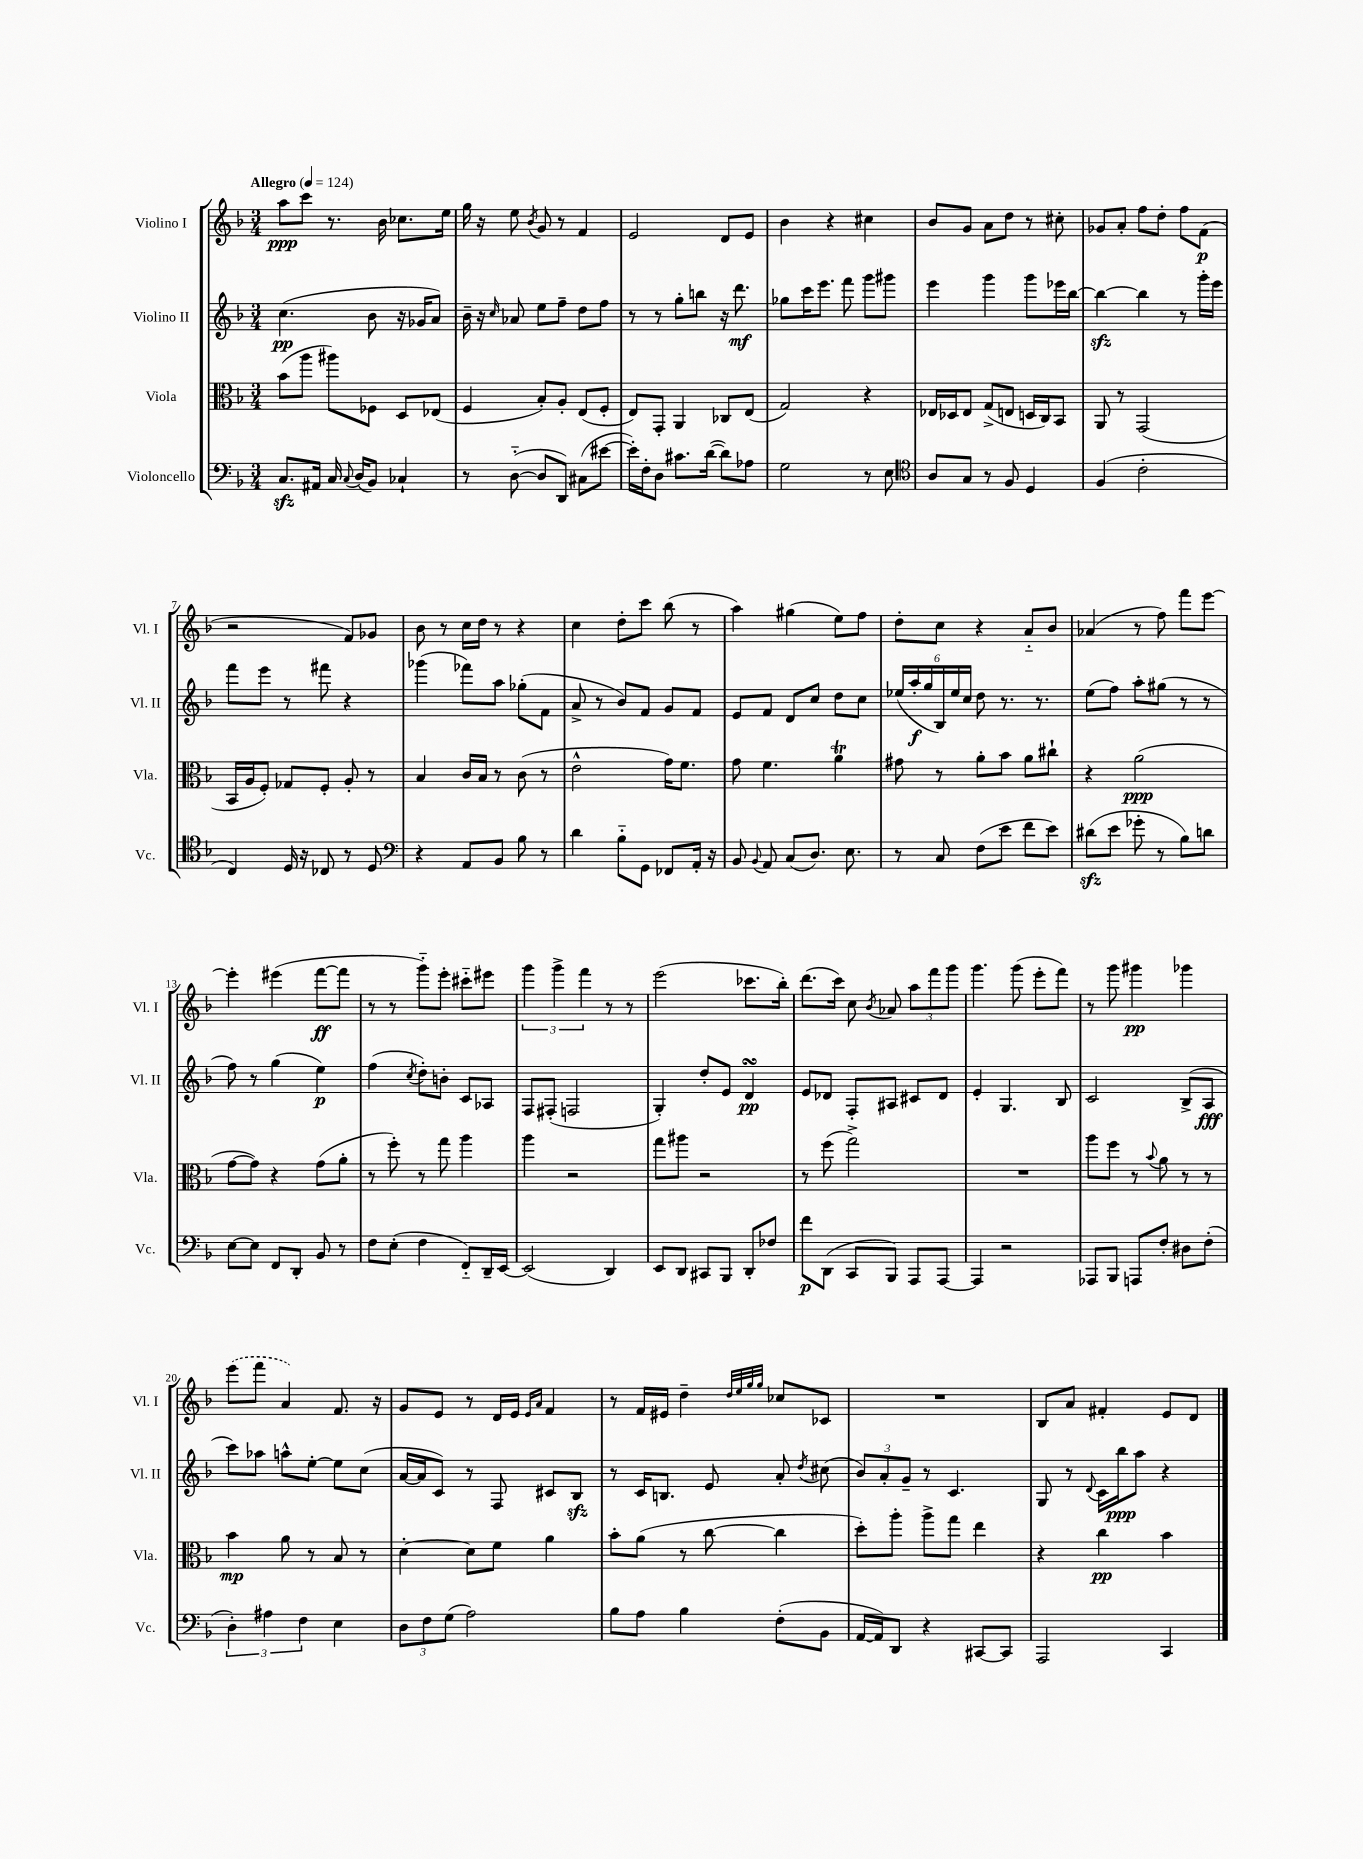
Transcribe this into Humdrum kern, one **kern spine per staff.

**kern	**kern	**kern	**kern
*staff4	*staff3	*staff2	*staff1
*clefF4	*clefC3	*clefG2	*clefG2
*k[b-]	*k[b-]	*k[b-]	*k[b-]
*M3/4	*M3/4	*M3/4	*M3/4
*MM124	*MM124	*MM124	*MM124
8.C/L	(8b-\L	(4.cc\	8aa\L
.	8aa\J	.	8ccc\J
16AA#/Jk	.	.	.
16C/	8aa#\L)	.	8.r
8qqC/	.	.	.
(16D/LK	.	.	.
8BB-/J)	8F-\J	8b-\	.
.	.	.	16b-\
4C-`/	8D/L	16r	8.cc-\L
.	.	16g-/LK	.
.	(8E-/J	8a/J)	.
.	.	.	16ee\Jk
=	=	=	=
8r	4F/	16b-~\	16gg\
.	.	16r	16r
.	.	16qqcc/	.
([8D'~\	.	8a-/	8ee\
.	.	.	8qb-/
8D/]L	8B-'/L)	8ee\L	8g/
8DD/J)	8A'/J	8ff~\J	8r
(8C#\L	(8E/L	8dd\L	4f/
[8e#\J	8F'/J	8ff\J	.
=	=	=	=
16e#'\]LL)	8E/L)	8r	2e/
16F'\J	.	.	.
8D\J	8GG'/J	8r	.
8.c#\L	4AA/	8gg'\L	.
.	.	8bb\J	.
([16d\Jk	.	.	.
8d\]L)	8C-/L	16r	8d/L
.	.	8.ddd\	.
8A-\J	(8E/J	.	8e/J
=	=	=	=
2G\	2G/)	8gg-\L	4b-\
.	.	16ccc\K	.
.	.	8.eee\J	.
.	.	.	4r
.	.	8fff\	.
8r	4r	8ggg\L	4cc#\
8E\	.	8ggg#\J	.
=	=	=	=
*clefC4	*	*	*
8A/L	16E-/LL	4eee\	8b-/L
.	16D-/J	.	.
8G/J	8E-/J	.	8g/J
8r	(8G^/L	4ggg\	8a\L
8F/	8E/J	.	8dd\J
4D/	16D/LL	8ggg\L	8r
.	16C/J)	.	.
.	8BB-/J	16eee-\L	8cc#'\
.	.	[16bb-\JJ	.
=	=	=	=
(4F/	8AA/	4bb-\_	8g-/L
.	8r	.	8a'/J
2c'\	(2GG/	4bb-\]	8ff\L
.	.	.	8dd'\J
.	.	8r	8ff\L
.	.	16ggg'\LL	(8f\J
.	.	16eee\JJ	.
=	=	=	=
4C/)	16BB-/LL	8fff\L	2r
.	16A/J	.	.
.	8F'/J)	8eee\J	.
16D/	8G-/L	8r	.
16r	.	.	.
8C-/	8F'/J	8fff#\	.
8r	8A'/	4r	8f/L)
8D/	8r	.	8g-/J
=	=	=	=
*clefF4	*	*	*
4r	4B-/	(4ggg-\	8b-\
.	.	.	8r
8AA/L	16c/LL	8fff-\L)	16cc\LL
.	16B-/JJ	.	16dd\JJ
8BB-/J	8r	8aa\J	8r
8B-\	(8c\	(8gg-'\L	4r
8r	8r	8f\J	.
=	=	=	=
4d\	2e^^\	8a^/	4cc\
.	.	8r	.
8B-'~\L	.	8b-/L)	8dd'\L
8GG\J	.	8f/J	8ccc\J
8FF-/L	16g\LK)	8g/L	(8bb-\
.	8.f\J	.	.
16AA'/Jk	.	8f/J	8r
16r	.	.	.
=	=	=	=
8BB-/	8g\	8e/L	4aa\)
8qqBB-/	.	.	.
8AA/	4.f\	8f/J	.
(8C/L	.	8d/L	(4gg#\
8.D/J)	.	8cc/J	.
.	4a\	8dd\L	8ee\L)
8.E\	.	.	.
.	.	8cc\J	8ff\J
=	=	=	=
8r	8g#\	(24ee-/LL	8dd'\L
.	.	24aa'/	.
.	.	24gg/	.
8C/	8r	24B-/)	8cc\J
.	.	24ee-/	.
.	.	24cc/JJ	.
(8F\L	8a'\L	8dd\	4r
8e\J	8b-\J	8.r	.
8f\L	8a\L	.	8a'~/L
.	.	8.r	.
8e\J)	8cc#`\J	.	8b-/J
=	=	=	=
(8d#\L	4r	(8ee\L	(4a-/
8e\J	.	8ff\J)	.
8g-'\	(2a\	8aa'\L	8r
8r	.	(8gg#\J	8ff\)
8B-\L)	.	8r	8fff\L
8d\J	.	8r	[8eee\J
=	=	=	=
[8E\L	[8g\L	8ff\)	4eee'\]
8E\]J	8g\]J)	8r	.
8FF/L	4r	(4gg\	(4eee#\
8DD'/J	.	.	.
8BB-/	(8g\L	4ee\)	[8fff\L
8r	8a'\J	.	8fff\]J
=	=	=	=
8F\L	8r	(4ff\	8r
(8E'\J	8ff'\)	.	8r
.	.	8qcc/	.
4F\	8r	8dd'\L)	8ggg'~\L)
.	8gg\	8b'\J	8eee'\J
8FF'~/L)	4aa\	8c/L	8ccc#'~\L
16DD~/L	.	8A-/J	8eee#\J
[16EE/JJ	.	.	.
=	=	=	=
(2EE/]	4aa\	8F/L	6ggg\
.	.	(8F#'/J	.
.	.	.	6ggg^\
.	2r	2F/	.
.	.	.	6fff\
4DD/)	.	.	8r
.	.	.	8r
=	=	=	=
8EE/L	8gg\L	4G'/)	(2eee\
8DD/J	8aa#\J	.	.
8CC#/L	2r	8dd'/L	.
8BBB-/J	.	8e/J	.
8DD'/L	.	4d/	8.ccc-\L
8F-/J	.	.	.
.	.	.	16bb-'\Jk)
=	=	=	=
8f\L	8r	8e/L	(8.ddd\L
(8DD\J	(8ff\	8d-/J	.
.	.	.	16ccc\Jk)
8CC/L	2gg^\)	8F'/L	8cc\
.	.	.	8qb-/
8BBB-/J)	.	8A#/J	8a-/
8AAA/L	.	8c#/L	12aa\L
.	.	.	12fff\
[8AAA/J	.	8d-/J	.
.	.	.	12ggg\J
=	=	=	=
4AAA/]	2.r	4e'/	4.ggg\
2r	.	4.G/	.
.	.	.	(8ggg\
.	.	.	8eee'\L
.	.	8B-/	8fff\J)
=	=	=	=
8AAA-/L	8aa\L	2c/	8r
8BBB-/J	8ff\J	.	8ggg\
8AAA/L	8r	.	4ggg#\
.	8qqb-/	.	.
8F'/J	8a\	.	.
8D#\L	8r	(8B-^/L	4ggg-\
(8F'\J	8r	8A/J	.
=	=	=	=
6D'\)	4b-\	8ccc\L)	(8eee\L
.	.	8aa-\J	8fff\J
6A#\	.	.	.
.	8a\	8aa^^\L	4a/)
6F\	.	.	.
.	8r	[8ee'\J	.
4E\	8B-/	8ee\]L	8.f/
.	8r	(8cc\J	.
.	.	.	16r
=	=	=	=
12D\L	[4d'\	[16a/LL	8g/L
.	.	16a/]J	.
12F\	.	.	.
.	.	8c/J)	8e/J
(12G\J	.	.	.
2A\)	8d\]L	8r	8r
.	8f\J	8F/	16d/LL
.	.	.	16e/JJ
.	.	.	16qqe/LL
.	.	.	16qqa/JJ
.	4a\	8c#/L	4f/
.	.	8B-/J	.
=	=	=	=
8B-\L	8b-'\L	8r	8r
8A\J	(8a\J	16c/LK	16f/LL
.	.	8.B/J	16e#/JJ
4B-\	8r	.	4dd~\
.	[8cc\	8e/	.
.	.	.	32qqdd/LLL
.	.	.	32qqee/
.	.	.	32qqgg/
.	.	.	32qqgg/JJJ
(8F'\L	4cc\]	8a'/	8cc-/L
.	.	8qdd/	.
8BB-\J	.	(8cc#\	8c-/J
=	=	=	=
[16AA/LL	8dd'\L)	12b-/L)	2.r
16AA/]J)	.	.	.
.	.	12a'/	.
8DD/J	8aa'\J	.	.
.	.	12g~/J	.
4r	8aa^\L	8r	.
.	8gg\J	4.c/	.
[8CC#/L	4ee\	.	.
8CC#/]J	.	.	.
=	=	=	=
2AAA/	4r	8G/	8B-/L
.	.	8r	8a/J
.	.	8qqd/	.
.	4cc\	16c\LL	4f#'/
.	.	16bb-\J	.
.	.	8aa\J	.
4CC/	4b-\	4r	8e/L
.	.	.	8d/J
==	==	==	==
*-	*-	*-	*-
